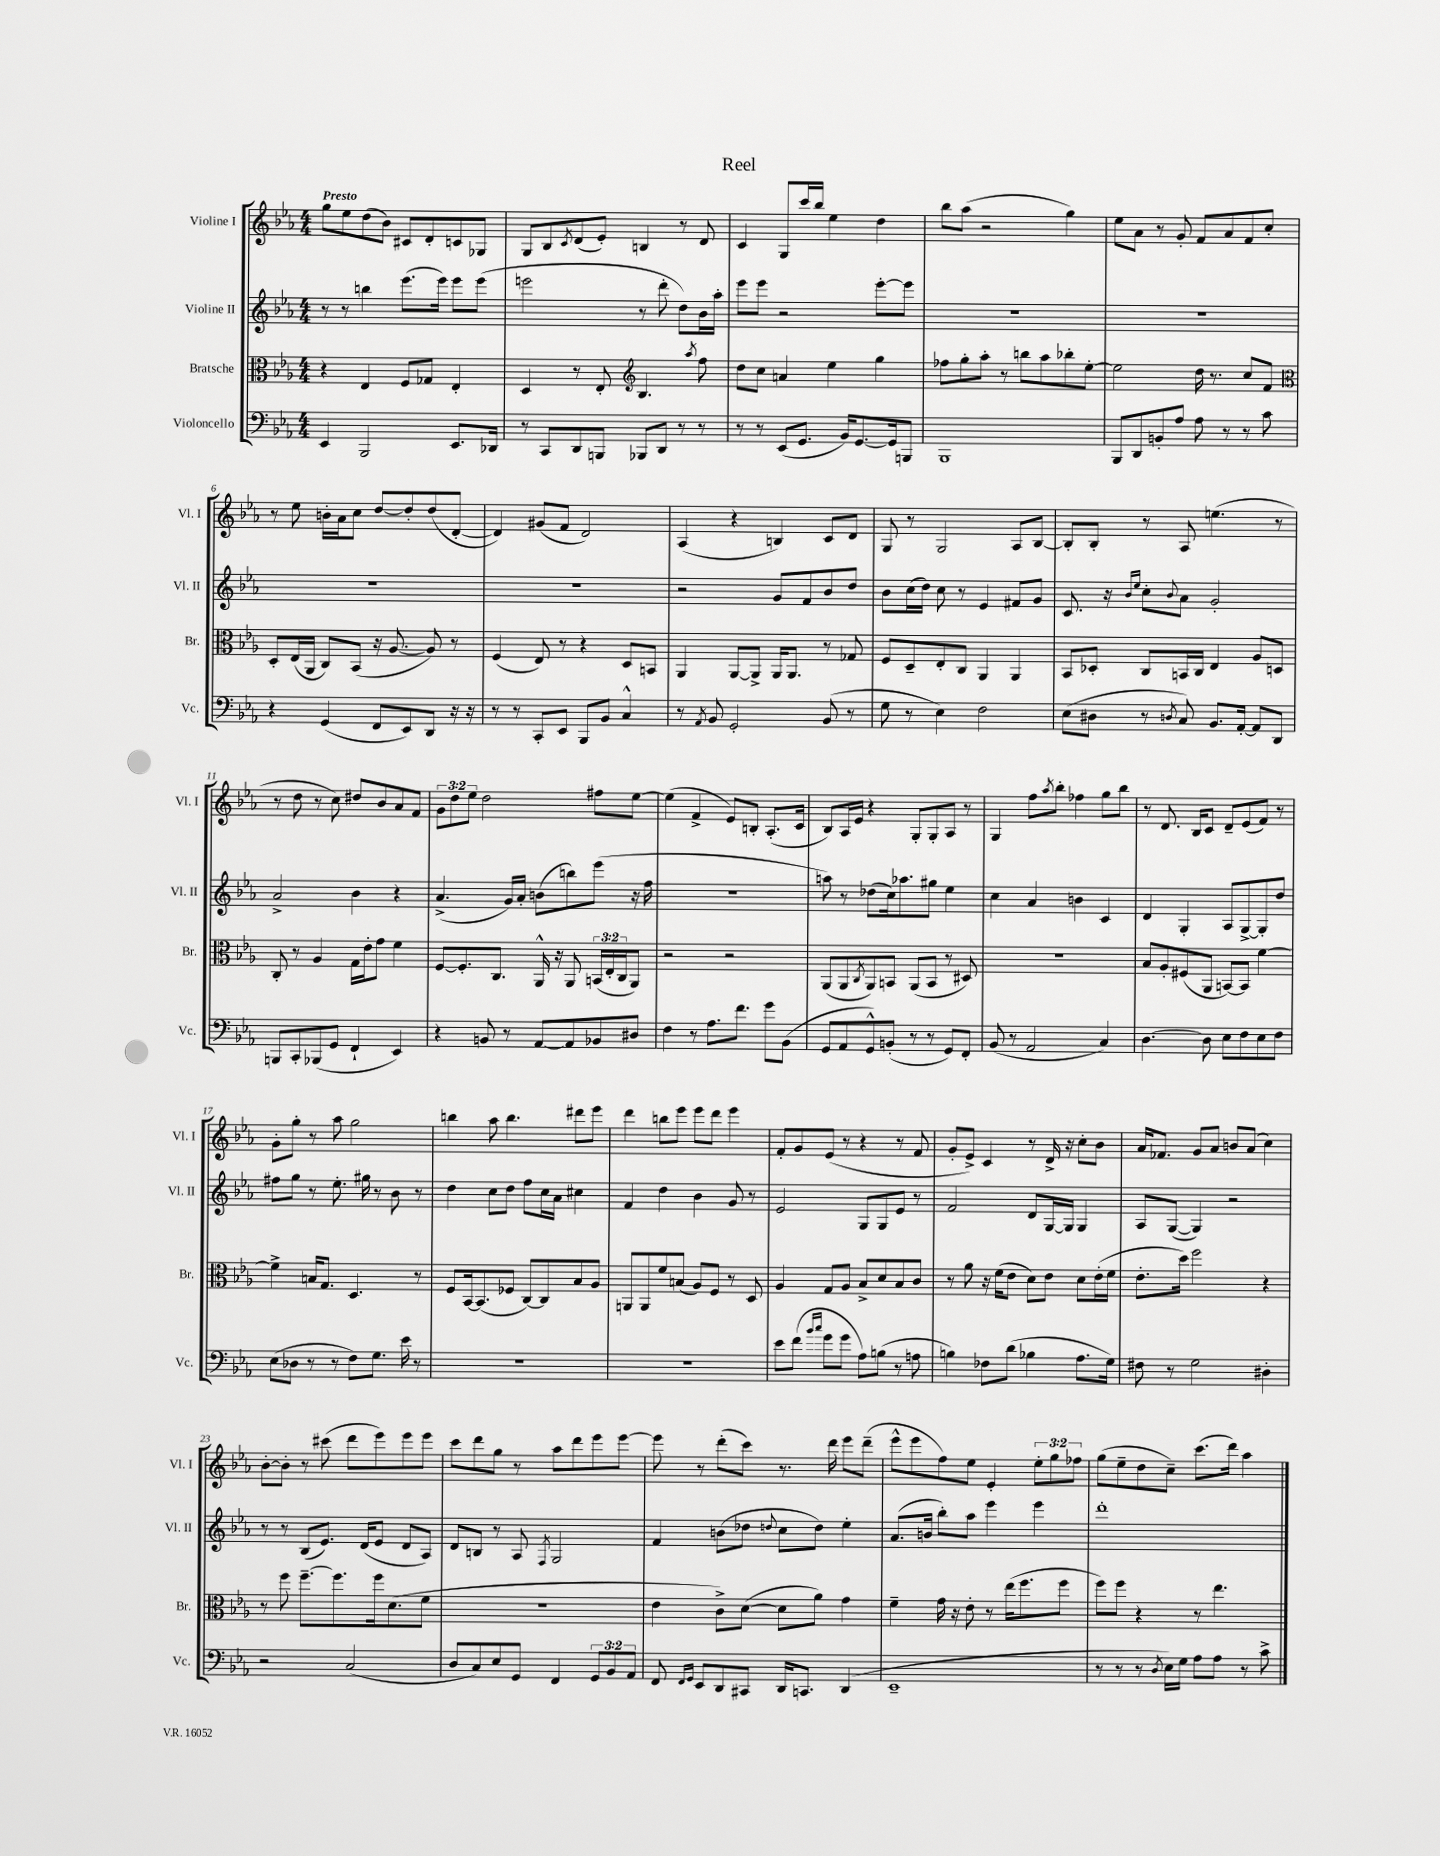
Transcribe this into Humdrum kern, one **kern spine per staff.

**kern	**kern	**kern	**kern
*part4	*part3	*part2	*part1
*staff4	*staff3	*staff2	*staff1
*I"Violoncello	*I"Bratsche	*I"Violine II	*I"Violine I
*I'Vc.	*I'Br.	*I'Vl. II	*I'Vl. I
*clefF4	*clefC3	*clefG2	*clefG2
*k[b-e-a-]	*k[b-e-a-]	*k[b-e-a-]	*k[b-e-a-]
*M4/4	*M4/4	*M4/4	*M4/4
=1	=1	=1	=1
!	!	!	!LO:TX:a:B:t=Presto
4EE-/	4r	8r	8gg\L
.	.	8r	8ee-\
2BBB-/	4E-/	4bbn\	(8dd\
.	.	.	8b-\J)
.	8F/L	(8.eee-\L	8c#X/L
.	8G-X/J	.	8d'/
.	.	16eee-\Jk)	.
8.EE-/L	4E-'/	8eee-\L	8cn/
.	.	(8eee-\J	8G-X/J
16DD-X/Jk	.	.	.
=2	=2	=2	=2
8r	4D/	2eeen\	8G/L
8CC/L	.	.	8B-/
.	.	.	8qc/
8DD/	8r	.	(8d/
8BBBn/J	8E-'/	.	8e-'/J)
*	*clefG2	*	*
8BBB-X/L	4.B-/	8r	4Bn/
8DD/J	.	8ddd'\	.
8r	.	8dd\L)	8r
.	8qaa-/	.	.
8r	8ff\	16b-\L	8d/
.	.	16aa-'\JJ	.
=3	=3	=3	=3
8r	8dd\L	8eee-\L	4c/
8r	8cc\J	8eee-\J	.
(8EE-/L	4an/	2r	8G/L
8.GG/J	.	.	16ccc/L
.	.	.	16bb-/JJ
.	4ee-\	.	4ee-\
16BB-/KL)	.	.	.
[8.GG/	.	.	.
.	4gg\	[8eee-'\L	4dd\
16GG/k]	.	.	.
8BBBn/J	.	8eee-\J]	.
=4	=4	=4	=4
1BBB-	8ff-X\L	1r	8bb-\L
.	8gg'\	.	(8aa-\J
.	8aa-'\J	.	2r
.	8r	.	.
.	8bbn\L	.	.
.	8aa-\	.	.
.	8bb-X'\	.	4gg\)
.	[8ee-'\J	.	.
=5	=5	=5	=5
8BBB-/L	2ee-\]	1r	8ee-\L
8DD/	.	.	8a-\J
8BBn'/	.	.	8r
8A-/J	.	.	8g'/
8A-\	16dd\	.	8f/L
.	8.r	.	.
8r	.	.	8a-/
8r	8cc/L	.	8f/
8c\	8f/J	.	8cc'/J
!!LO:LB:g=z
=6	=6	=6	=6
*	*clefC3	*	*
4r	8D'/L	1r	8r
.	(16E-/L	.	8ee-\
.	16AA-/JJ	.	.
(4GG/	8C/L)	.	16bn'\LL
.	.	.	16a-\J
.	(8BB-/J	.	8cc\J
8FF/L	16r	.	[8dd/L
.	[8.A-/	.	.
8EE-/)	.	.	8dd'/]
8DD/J	8A-/])	.	(8dd/
16r	8r	.	[8d'/J
16r	.	.	.
=7	=7	=7	=7
8r	(4F/	1r	4d/])
8r	.	.	.
8CC'/L	8E-/)	.	(8g#X/L
8EE-/J	8r	.	8f/J
8BBB-/L	4r	.	2d/)
8BB-/J	.	.	.
4C^^/	8D/L	.	.
.	8BBn/J	.	.
=8	=8	=8	=8
8r	4AA-/	2r	(4A-/
8qAA-/	.	.	.
8BB-/	.	.	.
2GG'/	[8AA-/L	.	4r
.	8AA-^/J]	.	.
.	16AA-/KL	8g/L	4Bn/)
.	8.AA-/J	.	.
.	.	8f/	.
(8BB-/	8r	8b-/	8c/L
8r	8G-X/	8dd/J	8d/J
=9	=9	=9	=9
8G\	8F/L	8b-\L	8G/
8r	8D~/	(16cc\L	8r
.	.	16dd\JJ)	.
4E-\)	8E-'/	8cc\	2G/
.	8C/J	8r	.
2F\	4AA-/	4e-/	.
.	4AA-/	8f#X/L	8A-/L
.	.	8g/J	[8B-/J
=10	=10	=10	=10
(8E-\L	8BB-/L	8.c/	8B-'/L]
8D#X\J	8D-X'/J	.	8B-'/J
.	.	16r	.
.	.	16qqb-/LL	.
.	.	16qqee-/JJ	.
8r	8C/L	8cc'\L	8r
8qDn/	.	8qqb-/	.
8C/)	16BBn/L	8a-\J	8A-/
.	16C/JJ	.	.
8.BB-/L	4E-/	2g'/	(4.een\
[16AA-'/Jk	.	.	.
8AA-/L]	8A-/L	.	.
8DD/J	8Dn/J	.	8r
!!LO:LB:g=z
=11	=11	=11	=11
8BBBn/L	8C'/	2a-^/	8r
8CC'/	8r	.	8dd\
(8BBB-X/	4A-/	.	8r
8GG/J	.	.	8cc\)
4FF`/	16G\LL	4b-\	8dd#X/L
.	16e-'\J	.	.
.	8g\J	.	8b-/
4EE-/)	4f\	4r	8a-/
.	.	.	8f/J
=12	=12	=12	=12
4r	[8F/L	(4.a-^/	12g\L
.	.	.	12dd\
.	8.F'/]	.	.
.	.	.	12ee-\J
8BBn/	.	.	2dd\
.	8.C/J	.	.
8r	.	16g/LL)	.
.	.	16a-'/JJ	.
[8AA-/L	16AA-^^/	(8bn\L	.
.	16r	.	.
8AA-/]	8AA-/	8bbn\)	.
8BB-X/	(24BBn/LL	(8eee-\J	8ff#X\L
.	24E-'/	.	.
.	24C/J	.	.
8D#X/J	8AA-/J)	16r	[8ee-\J
.	.	16ff\	.
=13	=13	=13	=13
4F\	2r	1r	(4ee-\]
8r	.	.	4f^/
8.A-\L	.	.	.
.	2r	.	8e-/L)
8.f\J	.	.	.
.	.	.	8Bn'/J
8g\L	.	.	(8.A-'/L
(8BB-\J	.	.	.
.	.	.	16c/Jk
=14	=14	=14	=14
8GG/L	(8AA-/L	8aan\)	8B-/L)
8AA-/	8AA-/	8r	16A-/L
.	.	.	16e-/JJ
.	8qC/	.	.
8GG^^/)	8AA-/)	(8dd-X\L	4r
(8BBn'/J	8BBn/J	16cc\k)	.
.	.	8.aa-X\	.
8r	(8AA-/L	.	8G'/L
8r	8BB/J	8gg#X\J	8G'/
8GG/L)	8r	4ee-\	8A-/J
8FF'/J	8D#X/)	.	8r
=15	=15	=15	=15
(8BB-/	1r	4cc\	4G/
8r	.	.	.
2AA-/	.	4a-/	8ff\L
.	.	.	8qaa-/
.	.	.	8bb-'\J
.	.	4bn\	4ff-X\
4C/)	.	4c/	8gg\L
.	.	.	8bb-\J
=16	=16	=16	=16
[4.D\	8B-/L	4d/	8r
.	8A-'/	.	8.d/
.	(8F#X/	4G'/	.
.	.	.	16B-/KL
8D\]	8AA-/J	.	8c/J
8E-\L	[8BBn/L)	8A-/L	8d~/L
8F\	8BB/J]	[8G^/	(8e-/
8E-\	[4f\	8G'/]	8f/J)
8F\J	.	8dd/J	8r
!!LO:LB:g=z
=17	=17	=17	=17
(8E-\L	4f^\]	8ff#X\L	8g'\L
8D-X\J	.	8gg\J	8gg'\J
8r	16Bn/KL	8r	8r
.	8.G/J	.	.
8r	.	8.ee-'\	8aa-\
8F\L)	4.D/	.	2gg\
.	.	16gg#X\	.
8.G\J	.	8r	.
.	.	8b-\	.
16e-\	.	.	.
8r	8r	8r	.
=18	=18	=18	=18
1r	8F/L	4dd\	4bbn\
.	[16BB-/k	.	.
.	(8.BB-/]	.	.
.	.	8cc\L	8aa-\
.	8F-X/J	8dd\J	4.bb\
.	[8C/L)	8ff\L	.
.	8C/]	16cc\L	.
.	.	16a-\JJ	.
.	8B-/	4cc#X\	8ddd#X\L
.	8A-/J	.	8eee-\J
=19	=19	=19	=19
1r	8AAn/L	4f/	4ddd\
.	8AA/	.	.
.	8f/	4dd\	8bbn\L
.	(8Bn/J	.	8eee-\J
.	8A-/L)	4b-\	8eee-\L
.	8F/J	.	8ddd\J
.	8r	8g/	4eee-\
.	8D/	8r	.
=20	=20	=20	=20
8e-\L	4A-/	2e-/	8f'/L
(8f\J	.	.	8g/
16qqb-/LL	.	.	.
16qqcc/JJ	.	.	.
8g\L	8G/L	.	(8e-/J
8g\J	8A-/J	.	8r
8A-\L)	8B-^/L	8G/L	4r
(8Bn\J	8d/	8G/	.
8r	8B-/	8e-/J	8r
8An\	8c/J	8r	8f/
=21	=21	=21	=21
4Bn\)	8r	2f/	8g'/L
.	8a-\	.	8e-^/J)
8F-X\L	16r	.	4c/
.	(16f\KL	.	.
(8d\J	8e-\J	.	.
4B-X\	8d\L)	8d/L	8r
.	8e-\J	[16G/L	16d^/
.	.	16G/JJ]	16r
8.A-\L	8d\L	4G/	8cc'\L
.	(16e-'\L	.	8b-\J
16G\Jk)	16f\JJ	.	.
=22	=22	=22	=22
8F#X\	8.e-'\L	8A-/L	16a-/KL
.	.	.	8.f-X/J
8r	.	([8G/J	.
.	16dd\Jk)	.	.
2G\	2ff\	4G/])	8g/L
.	.	.	8a-/J
.	.	2r	8bn/L
.	.	.	(8a-/J
4D#X'\	4r	.	4cc\)
!!LO:LB:g=z
=23	=23	=23	=23
2r	8r	8r	[8b-'\L
.	8ff\	8r	8b-'\J]
.	[8.ff~\L	(8B-/L	8r
.	.	8.e-/J)	(8ccc#X\
.	8.ff\]	.	.
(2C/	.	.	8ddd\L
.	.	(16d/KL	.
.	16ff\k	8e-/J	8eee-\)
.	(8.d\	.	.
.	.	8d/L	8eee-\
.	8f\J	8A-/J)	8eee-\J
=24	=24	=24	=24
8D/L	1r	8d/L	8ccc\L
8C/)	.	8Bn/J	8ddd\
8E-/	.	8r	8gg\J
8GG/J	.	8A-/	8r
.	.	8qF/	.
4FF/	.	2G/	8aa-\L
.	.	.	8ddd\
12GG/L	.	.	8eee-\
12BB-/	.	.	.
.	.	.	[8eee-\J
12AA-/J	.	.	.
=25	=25	=25	=25
8FF/	4e-\	4f/	8eee-\]
16qqFF/LL	.	.	.
16qqGG/JJ	.	.	.
8EE-/L	.	.	8r
8DD/	8c^\L)	(8bn\L	(8ddd'\L
8CC#X/J	([8d\J	8dd-X\J	8ccc\J)
.	.	8qqddn/	.
16DD/KL	8d\L]	8cc\L	8.r
8.CCn/J	.	.	.
.	8a-\J)	8dd\J)	.
.	.	.	16ddd\
(4DD/	4g\	4ee-'\	8eee-\L
.	.	.	(8ddd~\J
=26	=26	=26	=26
1EE-~	4f~\	(8.a-/L	8eee-^^\L
.	.	.	8eee-\
.	.	16bn/Jk	.
.	16g\	8bb-'\L)	8ff\)
.	16r	.	.
.	8e-'\	8aa-\J	8ee-\J
.	8r	4eee-\	4e-'/
.	(16ee-\KL	.	.
.	8.ff\	.	.
.	.	4eee-\	12ee-'\L
.	.	.	12gg\
.	8ff\J	.	.
.	.	.	12ff-X\J
=27	=27	=27	=27
8r	8ff\L)	1ddd'	(8gg\L
8r	8ff\J	.	8ee-~\
8r	4r	.	8dd\
8qD/	.	.	.
16E-\LL)	.	.	8cc~\J)
16G\JJ	.	.	.
8A-\L	8r	.	(8.ccc\L
8A-\J	4.ee-\	.	.
.	.	.	16ddd\Jk)
8r	.	.	4aa-\
8c^\	.	.	.
==	==	==	==
*-	*-	*-	*-
